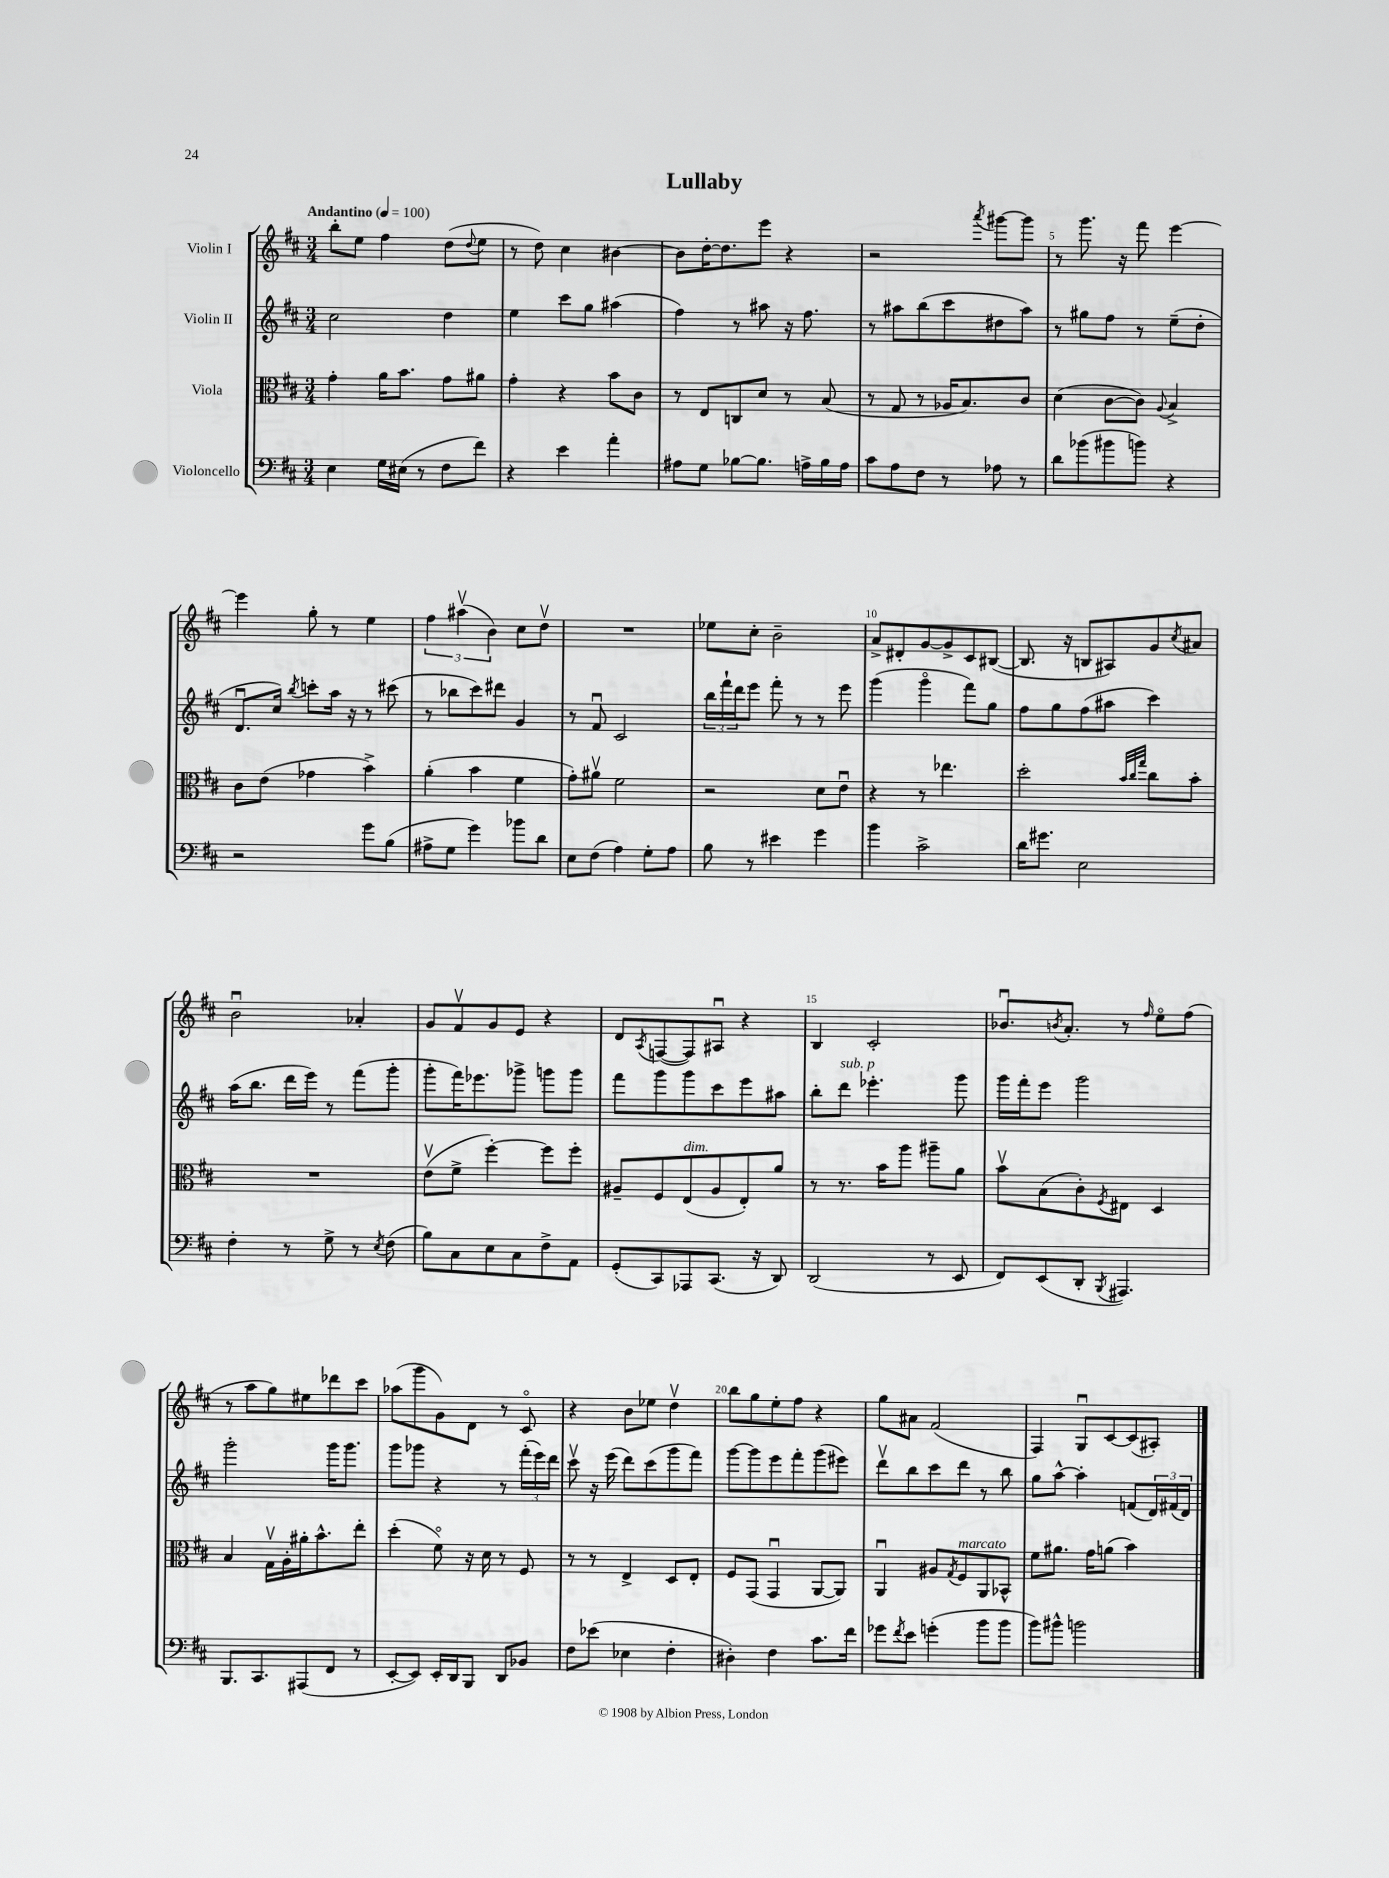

**kern	**kern	**kern	**kern
*part4	*part3	*part2	*part1
*staff4	*staff3	*staff2	*staff1
*I"Violoncello	*I"Viola	*I"Violin II	*I"Violin I
*clefF4	*clefC3	*clefG2	*clefG2
*k[f#c#]	*k[f#c#]	*k[f#c#]	*k[f#c#]
*M3/4	*M3/4	*M3/4	*M3/4
*MM100	*MM100	*MM100	*MM100
=1	=1	=1	=1
!	!	!	!LO:TX:a:B:t=Andantino
4E\	4g'\	2cc#\	8bb'\L
.	.	.	8ee\J
16G\LL	16a\KL	.	4ff#\
(16E#X\JJ	8.b\J	.	.
8r	.	.	.
8F#\L	8g\L	4dd\	(8dd\L
.	.	.	8qqdd/
8f#\J)	8a#X\J	.	8ee\J
=2	=2	=2	=2
4r	4g'\	4ee\	8r
.	.	.	8dd\)
4e\	4r	8ccc#\L	4cc#\
.	.	8gg\J	.
4a'\	8b\L	(4aa#X\	[4b#X\
.	8c#\J	.	.
=3	=3	=3	=3
8A#X\L	8r	4ff#\)	8b#\L]
8G\J	8E/L	.	[16dd'\K
.	.	.	8.dd\]
[8B-X\L	8Cn/	8r	.
8.B-\J]	8d/J	8aa#X\	8eee\J
.	8r	16r	4r
16An^\LL	.	8.ff#\	.
16B-\	(8B/	.	.
16A\JJ	.	.	.
=4	=4	=4	=4
8c#\L	8r	8r	2r
8A\	8G/	8aa#X\L	.
8F#\J	8r	(8bb\	.
8r	16A-X/KL	8ccc#\	.
.	8.B/)	.	.
.	.	.	8qaaa/
8A-X\	.	8dd#X\	[8ggg#X\L
8r	8c#/J	8aa#\J)	8ggg#\J]
=5	=5	=5	=5
8d\L	(4d\	8r	8r
(8b-X\	.	8gg#X\L	8.ggg\
8b#X\	[8c#\L	8ff#\J	.
.	.	.	16r
8bn\J)	8c#\J])	8r	8fff#\
.	8qqA/	.	.
4r	4B^/	(8ee~\L	[4eee\
.	.	8dd'\J	.
!!LO:LB:g=z
=6	=6	=6	=6
2r	8c#\L	8.du/L	4eee\]
.	(8e\J	.	.
.	.	16cc#/Jk)	.
.	.	8qbb/	.
.	4g-X\	8cccn'\L	8gg'\
.	.	16aa\Jk	8r
.	.	16r	.
8g\L	4b^\)	8r	4ee\
(8B\J	.	(8ccc#X\	.
=7	=7	=7	=7
8A#X^\L	(4a'\	8r	6ff#\
8G\J	.	8bb-X\L	.
.	.	.	(6aa#Xv\
4g\)	4b\	8ccc#\)	.
.	.	.	6b\)
.	.	8ddd#X\J	.
8b-X\L	4f#\	4g/	8cc#\L
8d\J	.	.	8ddv\J
=8	=8	=8	=8
8E\L	8g'\L)	8r	2.r
(8F#\J	8a#Xv\J	8f#u/	.
4A\)	2f#\	2c#/	.
8G'\L	.	.	.
8A\J	.	.	.
=9	=9	=9	=9
8B\	2r	24bb\LL	8ee-X\L
.	.	24fff#`\	.
.	.	24ddd\J	.
8r	.	8eee\J	8cc#'\J
4e#X\	.	8fff#'\	2b~\
.	.	8r	.
4g\	8d\L	8r	.
.	8eu\J	8eee\	.
=10	=10	=10	=10
4b\	4r	(4ggg\	8a^/L
.	.	.	8d#X'/
2c#^\	8r	4ggg\	[8g/
.	4.ee-X\	.	8g^/]
.	.	8fff#\L)	8c#/
.	.	8gg\J	([8B#X/J
=11	=11	=11	=11
16d\KL	2dd'\	8ff#\L	8.B#/]
8.g#X\J	.	.	.
.	.	8gg\	.
.	.	.	16r
2E\	.	(8ff#\	8Bn/L
.	.	8aa#X\J	8A#X/)
.	32qqb/LLL	.	.
.	32qqcc#/	.	.
.	32qqgg/JJJ	.	.
.	8cc#\L	4ccc#\)	8g/
.	.	.	8qcc#/
.	8b'\J	.	8a#X/J
!!LO:LB:g=z
=12	=12	=12	=12
4F#'\	2.r	(16aa\KL	2bu\
.	.	8.bb\J	.
8r	.	16ddd\LL	.
.	.	16eee\JJ)	.
8G^\	.	8r	.
8r	.	(8fff#\L	4a-X'/
8qE/	.	.	.
(8F#\	.	8ggg'\J	.
=13	=13	=13	=13
8B\L)	(8ev\L	8ggg'\L	8g/L
8C#\	8f#^\J	16fff#\K)	8f#v/
.	.	8.eee-X\	.
8E\	[4ff#'\)	.	8g/
8C#\	.	8ggg-X^\J	8e/J
8F#^\	8ff#\L]	8gggn\L	4r
8AA\J	8ff#'\J	8ggg\J	.
=14	=14	=14	=14
(8GG'/L	8A#X~/L	8fff#\L	8d/L
.	.	.	8qA/
8CC#/)	8F#/	8ggg\	([8Fn/
!	!LO:TX:a:i:t=dim.	!	!
8AAA-X/	(8E/	8ggg\	8F/])
(8.CC#/J	8A#/	8ccc#\	8A#Xu/J
.	8E'/)	8eee\	4r
16r	.	.	.
8DD/)	8a/J	8aa#X\J	.
=15	=15	=15	=15
(2DD/	8r	8bb'\L	4B/
!	!	!LO:TX:a:i:t=sub. p	!
.	8.r	8ddd\J	.
.	.	4.eee-X'\	2c#'/
.	16b\KL	.	.
.	8aa\J	.	.
8r	8aa#X~\L	.	.
8EE/	8a\J	8ggg\	.
=16	=16	=16	=16
8FF#/L)	8bv\L	16ggg\LL	8.b-Xu/L
.	.	16fff#'\J	.
(8EE/	(8B\	8eee\J	.
.	.	.	8qbn/
.	.	.	8.a'/J
8DD'/J	8c#'\)	2ggg\	.
8qBBB/	8qF#/	.	.
4.AAA#X/)	8E#X\J	.	8r
.	.	.	16qqff#/
.	4D/	.	8ee\L
.	.	.	(8ff#\J
!!LO:LB:g=z
=17	=17	=17	=17
8.BBB/L	4B/	2ggg'\	8r
.	.	.	8aa\L
8.CC#/	.	.	.
.	16Gv\LL	.	8gg\)
.	16A'\	.	.
(8AAA#X/	16a#X'\J	.	8ee#X\
.	8.b^^\	.	.
8FF#/J	.	16ggg\KL	8ddd-X\
.	.	8.ggg\J	.
8r	8ee'\J	.	8ccc#\J
=18	=18	=18	=18
[8EE'/L	(4dd'\	8ggg\L	(8aa-X\L
8EE/J])	.	8ggg-X\J	8ggg\
16EE'/LL	8f#\)	4r	8g\)
16DD/J	.	.	.
8BBB/J	16r	.	8d\J
.	16d\	.	.
8DD/L	8r	8r	8r
8BB-X/J	8F#/	(24fff#'\LL	8c#/
.	.	24eee\)	.
.	.	24ddd\JJ	.
=19	=19	=19	=19
8F#\L	8r	8ccc#v\	4r
(8e-X\J	8r	16r	.
.	.	(16eee\	.
4E-X\	4E^/	8ddd\L)	8b\L
.	.	(8ccc#\	8ee-X\J
4F#'\	8D/L	8ggg\	4ddv\
.	8E'/J	8fff#\J)	.
=20	=20	=20	=20
4D#X'\)	8F#/L	[8ggg\L	8bb\L
.	(8GG/J	8ggg\]	8gg\
4F#\	4GGu/	8eee\	8ee'\
.	.	8fff#'\	8ff#\J
8.c#\L	[8AA/L	(8ggg\	4r
.	8AA/J])	8eee#X\J)	.
16f#\Jk	.	.	.
=21	=21	=21	=21
8g-X\L	4AAu/	8dddv\L	8gg\L
8qf#/	.	.	.
8e\J	.	8bb\	8a#X\J
(4gn'\	8A#X/L	8ccc#\	(2f#/
.	8qG/	.	.
!	!LO:TX:a:i:t=marcato	!	!
.	8F#/	8ddd\J	.
8b\L	8AA/	8r	.
8b\J	8BB-X^^/J	8bb\	.
=22	=22	=22	=22
8b\L)	8f#\L	8gg\L	4F#/)
8b#X^^\J	8.a#X\J	[8aa^^\J	.
2bn\	.	4aa'\]	8Gu/L
.	16g\KL	.	.
.	(8an\J	.	[8c#/
.	4b\)	(8fn/L	(8c#/]
.	.	24d/L)	8A#X'/J)
.	.	(24f#X/	.
.	.	24d/JJ)	.
==	==	==	==
*-	*-	*-	*-
